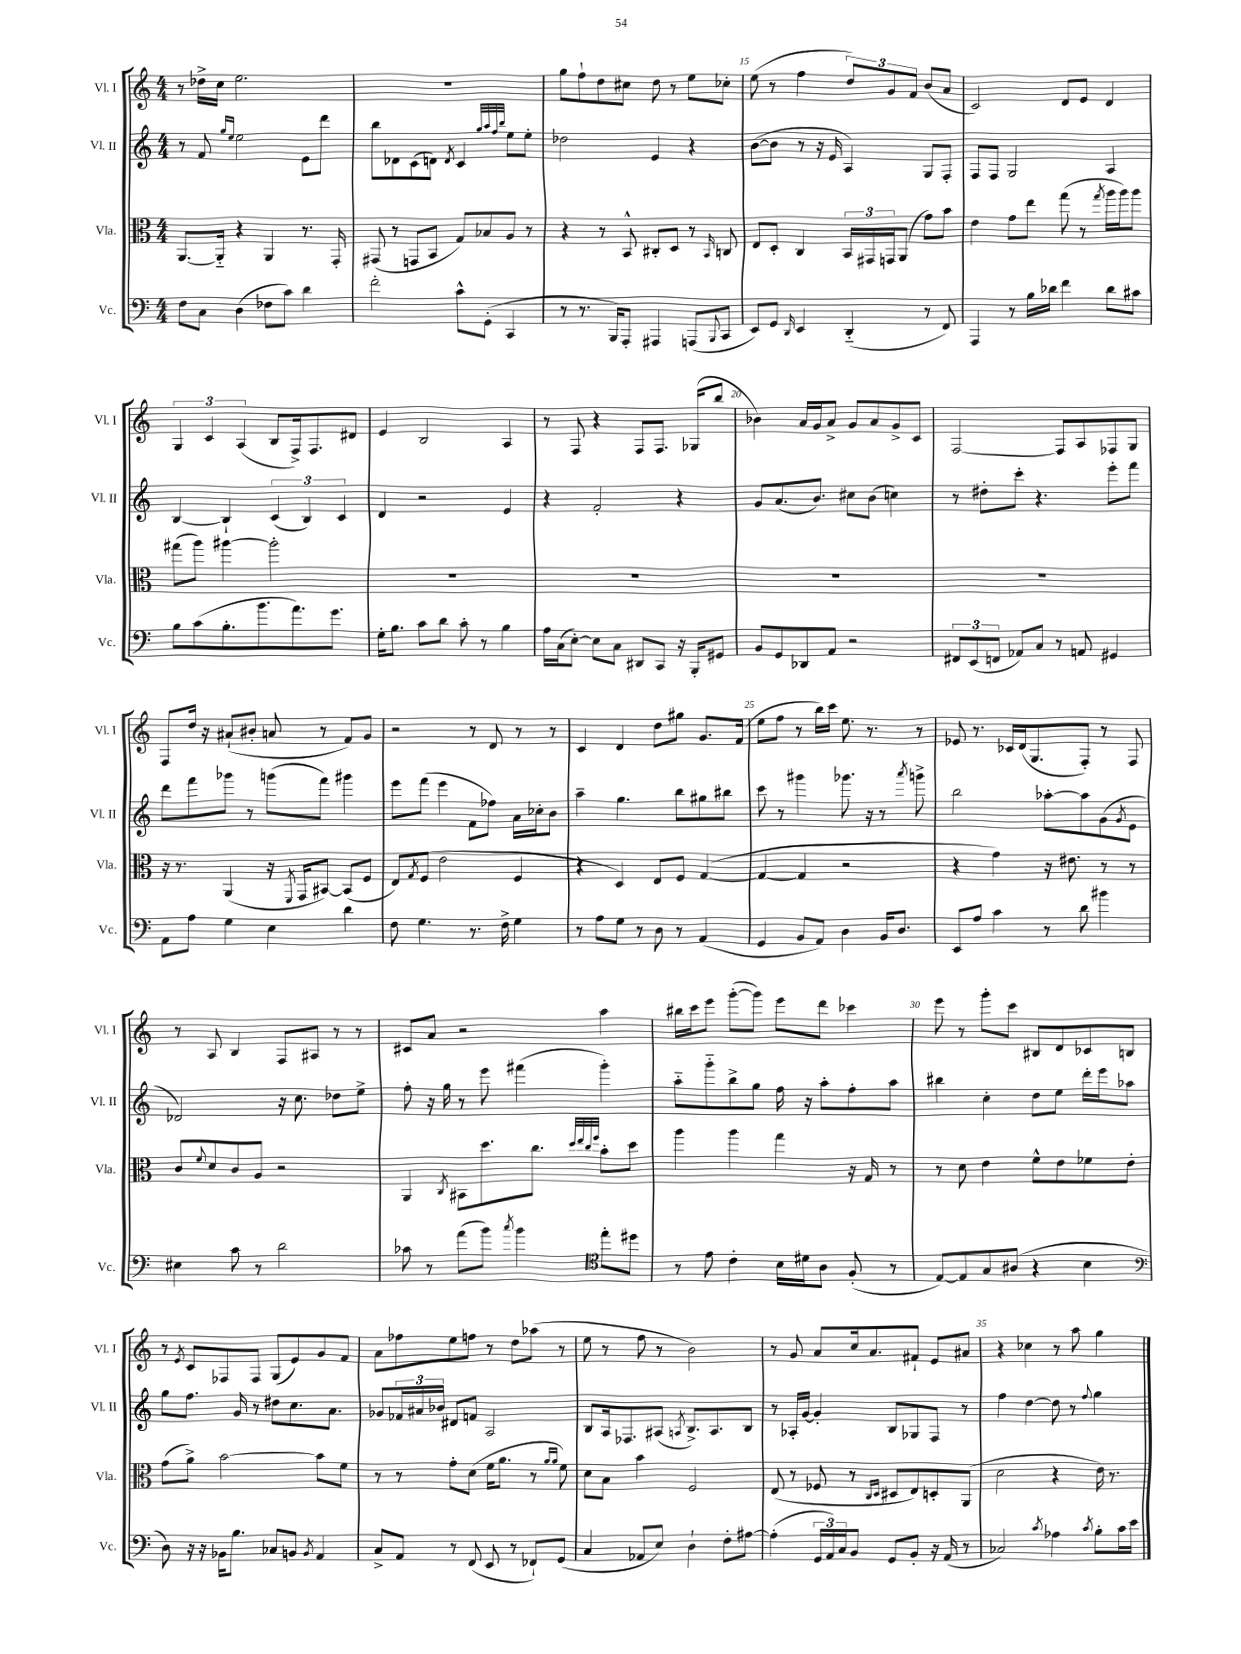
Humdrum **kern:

**kern	**kern	**kern	**kern
*staff4	*staff3	*staff2	*staff1
*clefF4	*clefC3	*clefG2	*clefG2
*k[]	*k[]	*k[]	*k[]
*M4/4	*M4/4	*M4/4	*M4/4
8F	[8.AA	8r	8r
8C	.	8f	16dd-^
.	16AA'~]	.	16cc
.	.	16qqgg	.
.	.	16qqee	.
(4D	4r	2ee	2.ee
8F-	4AA	.	.
8c)	.	.	.
4d	8.r	8e	.
.	.	8ddd	.
.	16GG'	.	.
=	=	=	=
2f'	(8GG#	8bb	1r
.	8r	8d-	.
.	8GG	(8c	.
.	8BB	8d)	.
.	.	8qd	.
8c^^	8G)	4c	.
(8GG'	8B-	.	.
.	.	32qqgg	.
.	.	32qqaa	.
.	.	32qqff	.
.	.	32qqbb	.
4CC	8A	8ee	.
.	8r	8ee'	.
=	=	=	=
8r	4r	2dd-	8gg
8.r	.	.	8ff`
.	8r	.	8dd
16BBB)	.	.	.
8AAA'	8BB^^	.	8cc#
4AAA#	8C#'	4e	8dd
.	8D	.	8r
(8AAA	8r	4r	8ee
8qqBBB	16qqBB	.	.
8CC	8C	.	8cc-'
=	=	=	=
8EE)	8E	([8b	(8ee
8GG	8D'	8b]	8r
16qqDD	.	.	.
4EE	4C	8r	4ff
.	.	16r	.
.	.	16e	.
(4DD'~	24BB	4A)	12dd)
.	24GG#	.	.
.	24GG	.	12g
.	(8AA	.	.
.	.	.	12f
8r	8g)	8G	(8b
8FF)	8b	8F'	8a
=	=	=	=
4AAA	4e	8F	2c)
.	.	8F	.
8r	8g	2G	.
16B	8ee	.	.
16d-	.	.	.
4f	(8gg	.	8d
.	8r	.	8e
.	8qgg	.	.
8d-	16aa	4A	4d
.	16aa)	.	.
8c#	8aa	.	.
=	=	=	=
8B	(8gg#	[4B	6G
(8c	8aa)	.	.
.	.	.	6c
8.B'	[4aa#	4B`]	.
.	.	.	(6A
8.b	.	.	.
.	2aa#']	(6c	8B
8.a)	.	.	16F^)
.	.	6B)	.
.	.	.	8.F
8.g	.	.	.
.	.	6c	.
.	.	.	8d#
=	=	=	=
16G'	1r	4d	4e
8.B	.	.	.
8c	.	2r	2B
8d	.	.	.
8c'	.	.	.
8r	.	.	.
4B	.	4e	4A
=	=	=	=
16A	1r	4r	8r
(16C	.	.	.
[8E')	.	.	8F
8E]	.	2f'	4r
8C	.	.	.
8DD#	.	.	8F
8CC	.	.	8.F
16r	.	4r	.
16BBB'	.	.	(16G-
8GG#	.	.	8bb
=	=	=	=
8BB	1r	8g	4b-)
8GG	.	(8.a	.
8DD-	.	.	16a
.	.	8.b)	16g
8AA	.	.	8a^
2r	.	8cc#	8g
.	.	(8b	8a
.	.	4cc)	8g^
.	.	.	8c
=	=	=	=
12FF#	1r	8r	[2F
(12EE	.	.	.
.	.	8dd#'	.
12FF	.	.	.
8AA-)	.	8ccc'	.
8C	.	4.r	.
8r	.	.	8F]
8AA	.	.	8A
4GG#	.	8eee'	8F-
.	.	8fff	8G
=	=	=	=
8AA	16r	8ddd	8F
.	8.r	.	.
8A	.	8fff	16dd
.	.	.	16r
4G	(4AA	8ggg-	(8a#`
.	.	8r	8b#'
4E	16r	(8ggg	8a
.	8qFF	.	.
.	16GG	.	.
.	[8BB#)	8fff)	8r
4d	(8BB#]	4ggg#	8f)
.	8F	.	8g
=	=	=	=
8F	8E)	8eee	2r
.	8qG	.	.
4.G	(8F	(8fff	.
.	2e	4eee	.
8.r	.	8f	8r
.	.	8ff-)	8d
16F^	.	.	.
4G	4F	16a	8r
.	.	16cc-'	.
.	.	8b	8r
=	=	=	=
8r	4r	4aa~	4c
8A	.	.	.
8G	4D)	4.gg	4d
8r	.	.	.
8D	8E	.	8dd
8r	8F	8bb	8gg#
(4AA	([4G	8gg#	8.g
.	.	8bb#	.
.	.	.	(16f
=	=	=	=
4GG	4G_	8ccc	8ee
.	.	8r	8ff
8BB	4G]	4ggg#	8r
8AA)	.	.	16bb)
.	.	.	16ccc
4D	2r	8.ggg-	8.ee
.	.	16r	8.r
16BB	.	8r	.
8.D	.	.	.
.	.	8qaaa	.
.	.	8ggg^	8r
=	=	=	=
8EE	4r	2bb	8e-
8A	.	.	8.r
4c	4g)	.	.
.	.	.	16c-
.	.	.	(16d
.	.	.	8.G
8r	16r	[8aa-'	.
.	8.e#	.	.
8d	.	8aa-]	8F')
4b#	8r	(8g	8r
.	.	8qg	.
.	8r	8e	8F
=	=	=	=
4E#	8c	2d-)	8r
.	8qqf	.	.
.	8d	.	8A
8c	8c	.	4B
8r	8A	.	.
2d	2r	16r	8F
.	.	8.cc	.
.	.	.	8A#
.	.	8dd-	8r
.	.	8ee^	8r
=	=	=	=
8c-	4AA	8ff'	8c#
8r	.	16r	8a
.	.	16gg	.
.	8qC	.	.
(8a	8BB#	8r	2r
8b)	8.dd	8eee	.
8qcc	.	.	.
4b	.	(4fff#	.
.	8.cc	.	.
*clefC4	*	*	*
.	32qqdd	.	.
.	32qqee	.	.
.	32qqcc	.	.
.	32qqff	.	.
8ee'	8b'	4ggg')	4aa
8dd#	8dd	.	.
=	=	=	=
8r	4aa	8aa'~	16bb#
.	.	.	16ccc
8e	.	8ggg'~	8eee
4c'	4aa	8bb^	([8ggg'
.	.	8gg	8ggg])
16B	4gg	16ff	8eee
16d#	.	16r	.
8A	.	8aa'	8ddd
(8F'	16r	8ff'	4ccc-
.	16G	.	.
8r	8r	8aa	.
=	=	=	=
[8E)	8r	4bb#	8eee
8E]	8d	.	8r
8G	4e	4cc'	8ggg'
(8A#	.	.	8ccc
4r	8f^^	8dd	8B#
.	8e	8ee	8d
4B	8f-	16ddd'	8c-
.	.	16eee	.
.	8e'	8aa-	8B
=	=	=	=
*clefF4	*	*	*
8D)	(8g	8gg	8r
.	.	.	8qe
16r	8a^)	8.ff	8c
16r	.	.	.
16BB-	[2b	.	8F-
8.B	.	16g	.
.	.	8r	8F-
8C-	.	8dd#	(8G
8BB	.	8.cc	8e)
8qBB	.	.	.
4AA	8b]	.	8g
.	.	8.a	.
.	8f	.	8f
=	=	=	=
8C^	8r	8g-	8a
8AA	8r	24f-	8ff-
.	.	24a#	.
.	.	24b-	.
8r	8g'	8d#	8ee
(8FF	(8d	8f	8ff
8EE	16f	2A	8r
.	8.a	.	.
8r	.	.	8dd
8FF-`)	8r	.	(8aa-
.	16qqa	.	.
.	16qqa	.	.
(8GG	8f)	.	8r
=	=	=	=
4C	8d	8B	8ee
.	8B	16A	8r
.	.	8.F-	.
8AA-	4b	.	8ff
8E)	.	(8A#	8r
.	.	8qA	.
4D`	2F	8.B^)	2b)
.	.	8.A	.
8F'	.	.	.
[8A#	.	8B	.
=	=	=	=
(4A#']	(8E	8r	8r
.	8r	16A-'	8g
.	.	[16g	.
24GG	8F-	4g']	8a
24AA)	.	.	.
24C	.	.	.
8BB	8r	.	16cc
.	.	.	8.a
.	16qqC	.	.
.	16qqD	.	.
8GG	8D#	8B	.
8BB'	8E)	8G-	8f#`
16r	8D'	8F	8e
(16AA	.	.	.
8r	(8AA	8r	8a#
=	=	=	=
2C-)	2d	4ff	4r
.	.	[4dd	4cc-
8qc	.	.	.
4A-	4r	8dd]	8r
.	.	8r	8aa
8qc	.	8qqff	.
8B'	16e)	4gg	4gg
.	8.r	.	.
16c	.	.	.
16e	.	.	.
==	==	==	==
*-	*-	*-	*-
